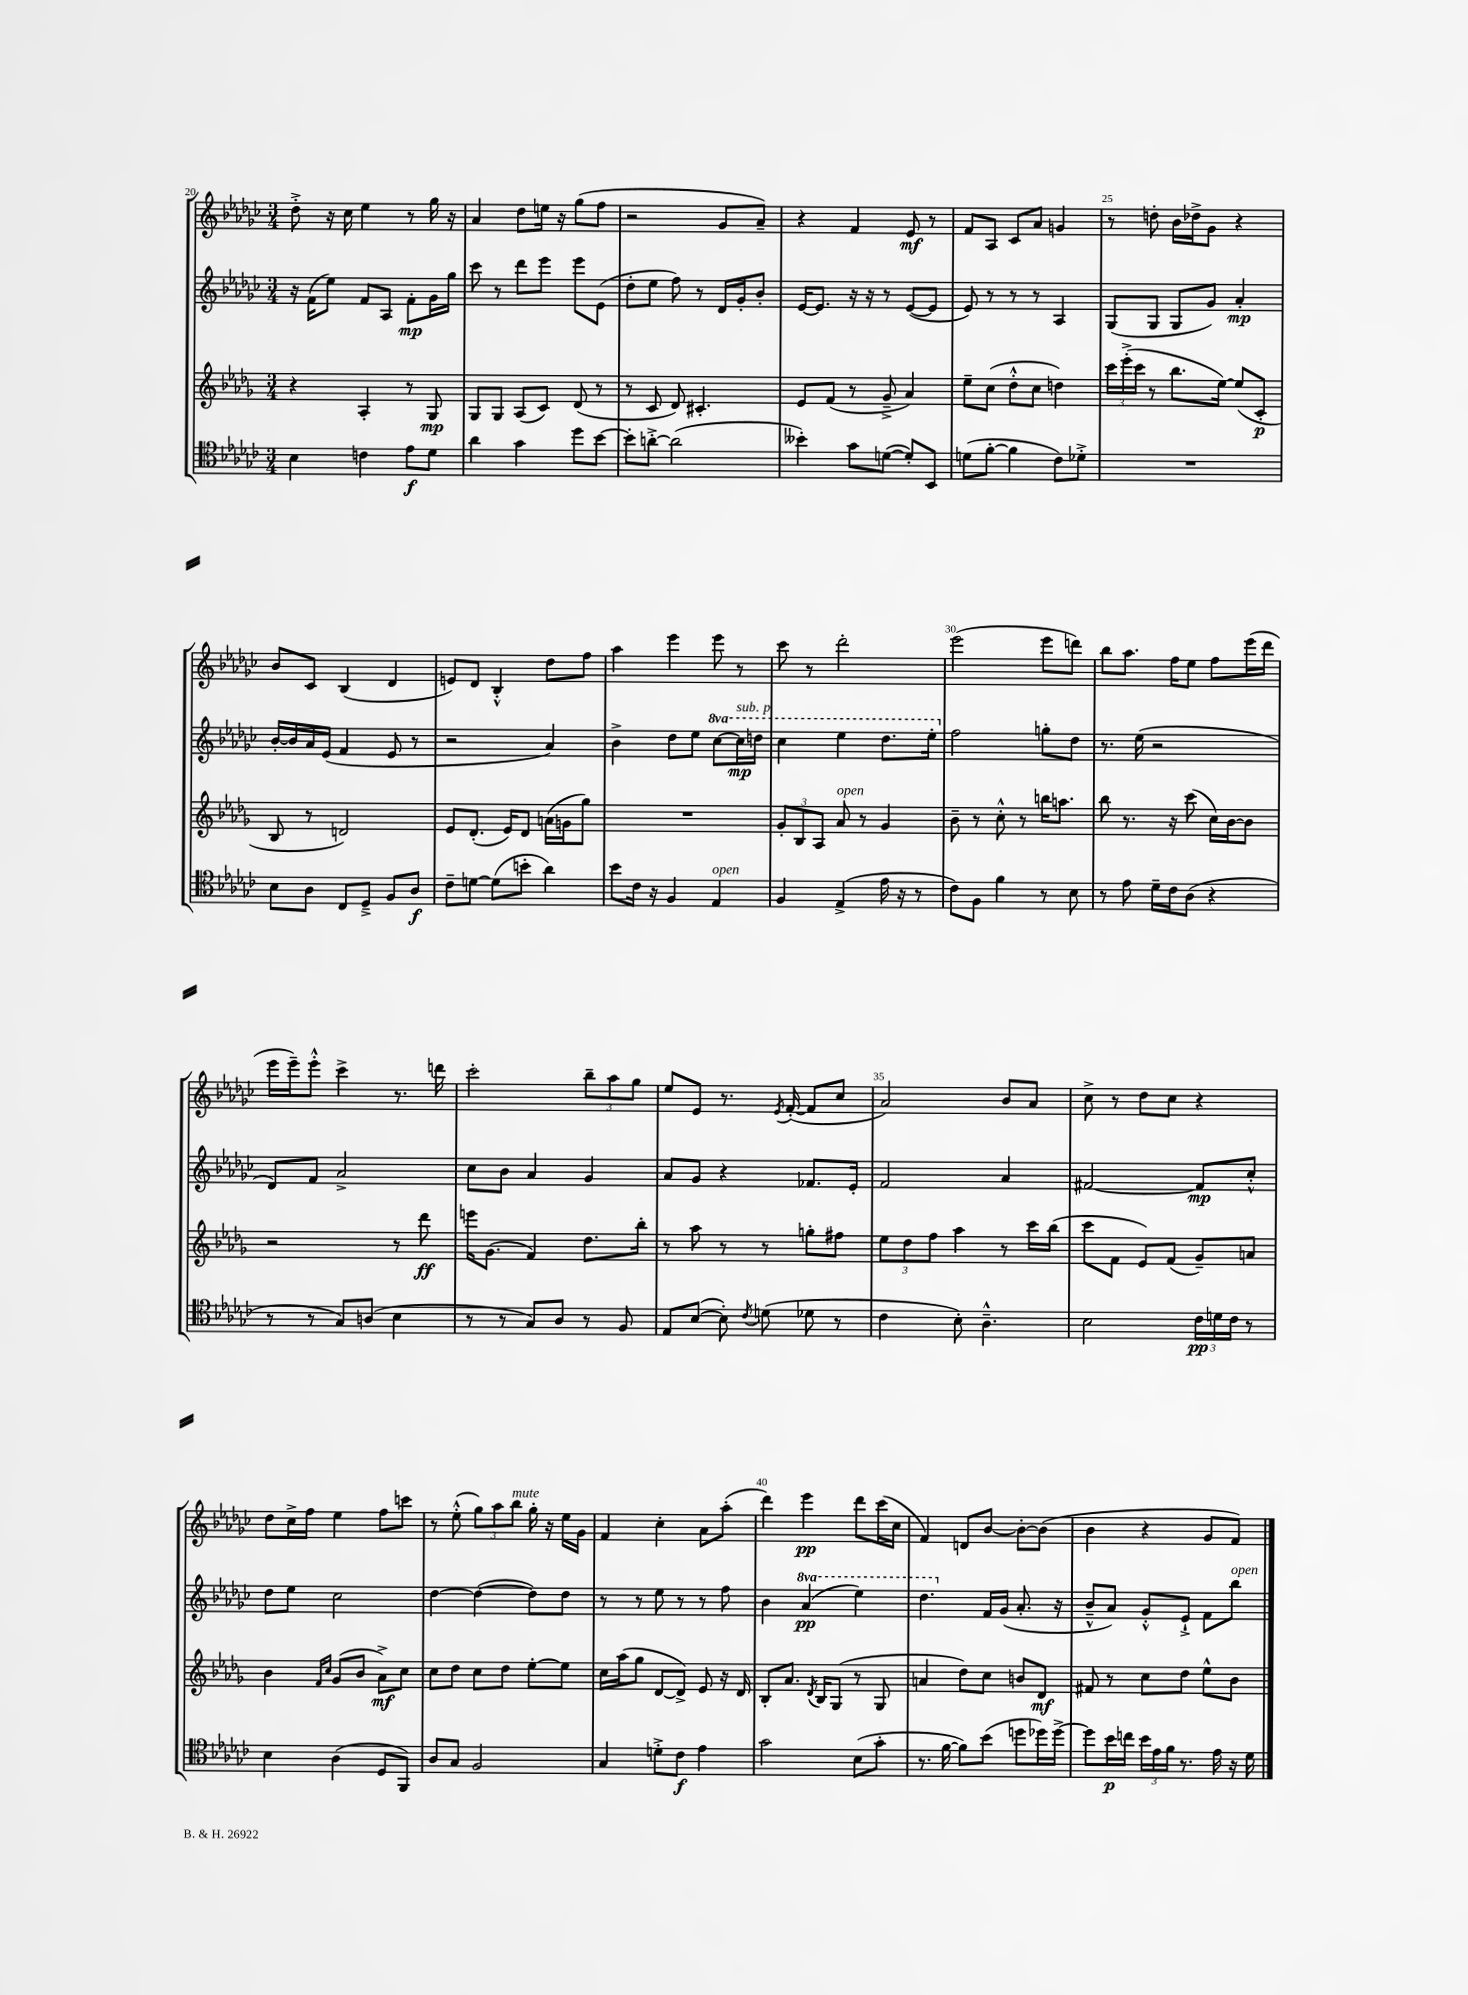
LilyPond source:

<<
\new StaffGroup <<
\new Staff = "s0" {
    \clef treble \key ges \major \numericTimeSignature \time 3/4
    \autoBeamOff des''8-.-> r16 ces''16 ees''4 r8 ges''16 r16 |
    aes'4 des''8[ e''16] r16 ges''8[( f''8] |
    r2 ges'8[ aes'8]--) |
    r4 f'4 ees'8\mf r8 |
    f'8[ aes8] ces'8[ aes'8] g'4 |
    r8 d''8-. bes'16[ des''16-> ges'8] r4 |
    bes'8[ ces'8] bes4( des'4 |
    e'8[) des'8] bes4-.-^ des''8[ f''8] |
    aes''4 ees'''4 ees'''8 r8 |
    ces'''8 r8 des'''2-. |
    ees'''2( ees'''8[ d'''8]) |
    bes''8[ aes''8.] f''16[ ees''8] f''8[ ees'''16( des'''16] |
    ees'''16[ ees'''16--) ees'''8]-.-^ ces'''4-> r8. d'''16 |
    ces'''2-. \tuplet 3/2 { bes''8[-- aes''8 ges''8] } |
    ees''8[ ees'8] r8. \acciaccatura { ees'8 } f'16~-.( f'8[ ces''8] |
    aes'2) bes'8[ aes'8] |
    ces''8-> r8 des''8[ ces''8] r4 |
    des''8[ ces''16-> f''16] ees''4 f''8[ c'''8] |
    r8 ees''8-.-^( \tuplet 3/2 { ges''8[) aes''8 bes''8]^\markup { \italic "mute" } } ges''16-. r16 ees''16[ ges'16] |
    f'4 ces''4-. aes'8[ aes''8]-.( |
    des'''4) ees'''4\pp des'''8[ ces'''16( ces''16] |
    f'4) d'8[ bes'8]~ bes'8[~-. bes'8]( |
    bes'4 r4 ges'8[ f'8]) \bar "|." |
}
\new Staff = "s1" {
    \clef treble \key ges \major \numericTimeSignature \time 3/4 \set Staff.ottavationMarkups = #ottavation-simple-ordinals
    \autoBeamOff r16 f'16[( ees''8]) f'8[ aes8] f'8[-.\mp ges'16 ges''16] |
    ces'''8 r8 des'''8[ ees'''8] ees'''8[ ees'8]( |
    des''8[-. ees''8] f''8) r8 des'16[ ges'16-. bes'8]-. |
    ees'16[~ ees'8.] r16 r16 r8 ees'8[~( ees'8] |
    ees'8) r8 r8 r8 aes4 |
    ges8[( ges8] ges8[ ges'8]) aes'4-.\mp |
    bes'16[~-. bes'16 aes'16 ees'16]( f'4 ees'8 r8 |
    r2 aes'4) |
    bes'4-> des''8[ ees''8] \ottava #1 ces'''8[~ ces'''16\mp^\markup { \italic "sub. p" } d'''16] |
    ces'''4 ees'''4 des'''8.[ ees'''16]-. \ottava #0 |
    f''2 g''8[-. des''8] |
    r8. ees''16( r2 |
    des'8[) f'8] aes'2-> |
    ces''8[ bes'8] aes'4 ges'4 |
    aes'8[ ges'8] r4 fes'8.[ ees'16]-. |
    f'2 aes'4 |
    fis'2~ fis'8[\mp ces''8]-.-^ |
    des''8[ ees''8] ces''2 |
    des''4~ des''4~( des''8[) des''8] |
    r8 r8 ees''8 r8 r8 f''8 |
    bes'4 \ottava #1 aes''4\pp( ees'''4) |
    des'''4. \ottava #0 f'16[ ges'16]( aes'8.-. r16 |
    bes'8[---^ aes'8]) ges'8[-.-^ ees'8]-!-> f'8[ bes''8]^\markup { \italic "open" } \bar "|." |
}
\new Staff = "s2" {
    \clef treble \key des \major \numericTimeSignature \time 3/4
    \autoBeamOff r4 aes4-. r8 ges8\mp |
    ges8[ ges8] aes8[( c'8]) des'8( r8 |
    r8 c'8 des'8) cis'4.-. |
    ees'8[ f'8]( r8 ges'8---> aes'4) |
    ees''8[-- c''8]( des''8[-.-^ c''8] d''4) |
    \tuplet 3/2 { c'''16[ ees'''16-.->( c'''16] } r8 bes''8.[ ees''16]~) ees''8[( c'8]-.\p |
    bes8 r8 d'2) |
    ees'8[ des'8.]-.( ees'16[) des'8] a'16[( g'16 ges''8]) |
    R2. |
    \tuplet 3/2 { ges'8[-. bes8 aes8] } aes'8^\markup { \italic "open" } r8 ges'4 |
    bes'8-- r8 c''8-.-^ r8 b''16[ a''8.] |
    bes''8 r8. r16 c'''8( c''16[) bes'16~ bes'8] |
    r2 r8 des'''8\ff |
    e'''16[ ges'8.]( f'4) des''8.[ bes''16]-. |
    r8 aes''8 r8 r8 g''8[-. fis''8] |
    \tuplet 3/2 { ees''8[ des''8 f''8] } aes''4 r8 c'''16[ bes''16]( |
    c'''8[ f'8] ees'8[) f'8]( ges'8[--) a'8] |
    bes'4 \grace { f'16[ c''16] } ges'8[( bes'8] aes'8[->\mf) c''8] |
    c''8[ des''8] c''8[ des''8] ees''8[~-. ees''8] |
    c''16[ aes''16( ges''8] des'8[~ des'8]->) ees'8 r16 des'16 |
    bes8[-. aes'8.] \acciaccatura { des'8 } bes16[ ges8]( r8 ges8 |
    a'4 des''8[) c''8] b'8[ des'8]\mf |
    fis'8 r8 c''8[ des''8] ees''8[-^ bes'8] \bar "|." |
}
\new Staff = "s3" {
    \clef tenor \key ges \major \numericTimeSignature \time 3/4
    \autoBeamOff bes4 c'4 ees'8[\f des'8] |
    aes'4 ges'4 des''8[ bes'8]~ |
    bes'8[-. a'8]~-.-> a'2( |
    beses'4-.) ges'8[ d'8]~( d'8[-.) bes,8] |
    d'8[( f'8]~-. f'4 ces'8[) des'8]-.-> |
    R2. |
    bes8[ aes8] ces8[ des8]---> f8[ aes8]\f |
    ces'8[-- d'8]~ d'8[( b'8]-. aes'4) |
    bes'8[ ces'16] r16 f4 ees4^\markup { \italic "open" } |
    f4 ees4->( ees'16 r16 r8 |
    ces'8[) f8] f'4 r8 bes8 |
    r8 ees'8 des'16[-- ces'16 aes8]( r4 |
    r8 r8 ges8[) a8]( bes4 |
    r8 r8 ges8[) aes8] r8 f8 |
    ees8[ bes8]~( bes8-.) \acciaccatura { ces'8 } d'8( des'8 r8 |
    ces'4 bes8-.) aes4.---^ |
    bes2 \tuplet 3/2 { ces'16[\pp d'16 ces'16] } r8 |
    bes4 aes4( des8[ f,8]) |
    aes8[ ges8] f2 |
    ges4 d'8[-.-> ces'8]\f ees'4 |
    ges'2 bes8[( ges'8]-. |
    r8. f'16~ f'8[) bes'8]( d''8[ des''16) des''16]~-> |
    des''8[ bes'16\p c''16] \tuplet 3/2 { bes'16[ ees'16 f'16] } r8. ees'16 r16 des'16 \bar "|." |
}
>>
>>
\layout { \context { \Score currentBarNumber = #20 \override BarNumber.break-visibility = ##(#f #t #t) barNumberVisibility = #(every-nth-bar-number-visible 5) } }
